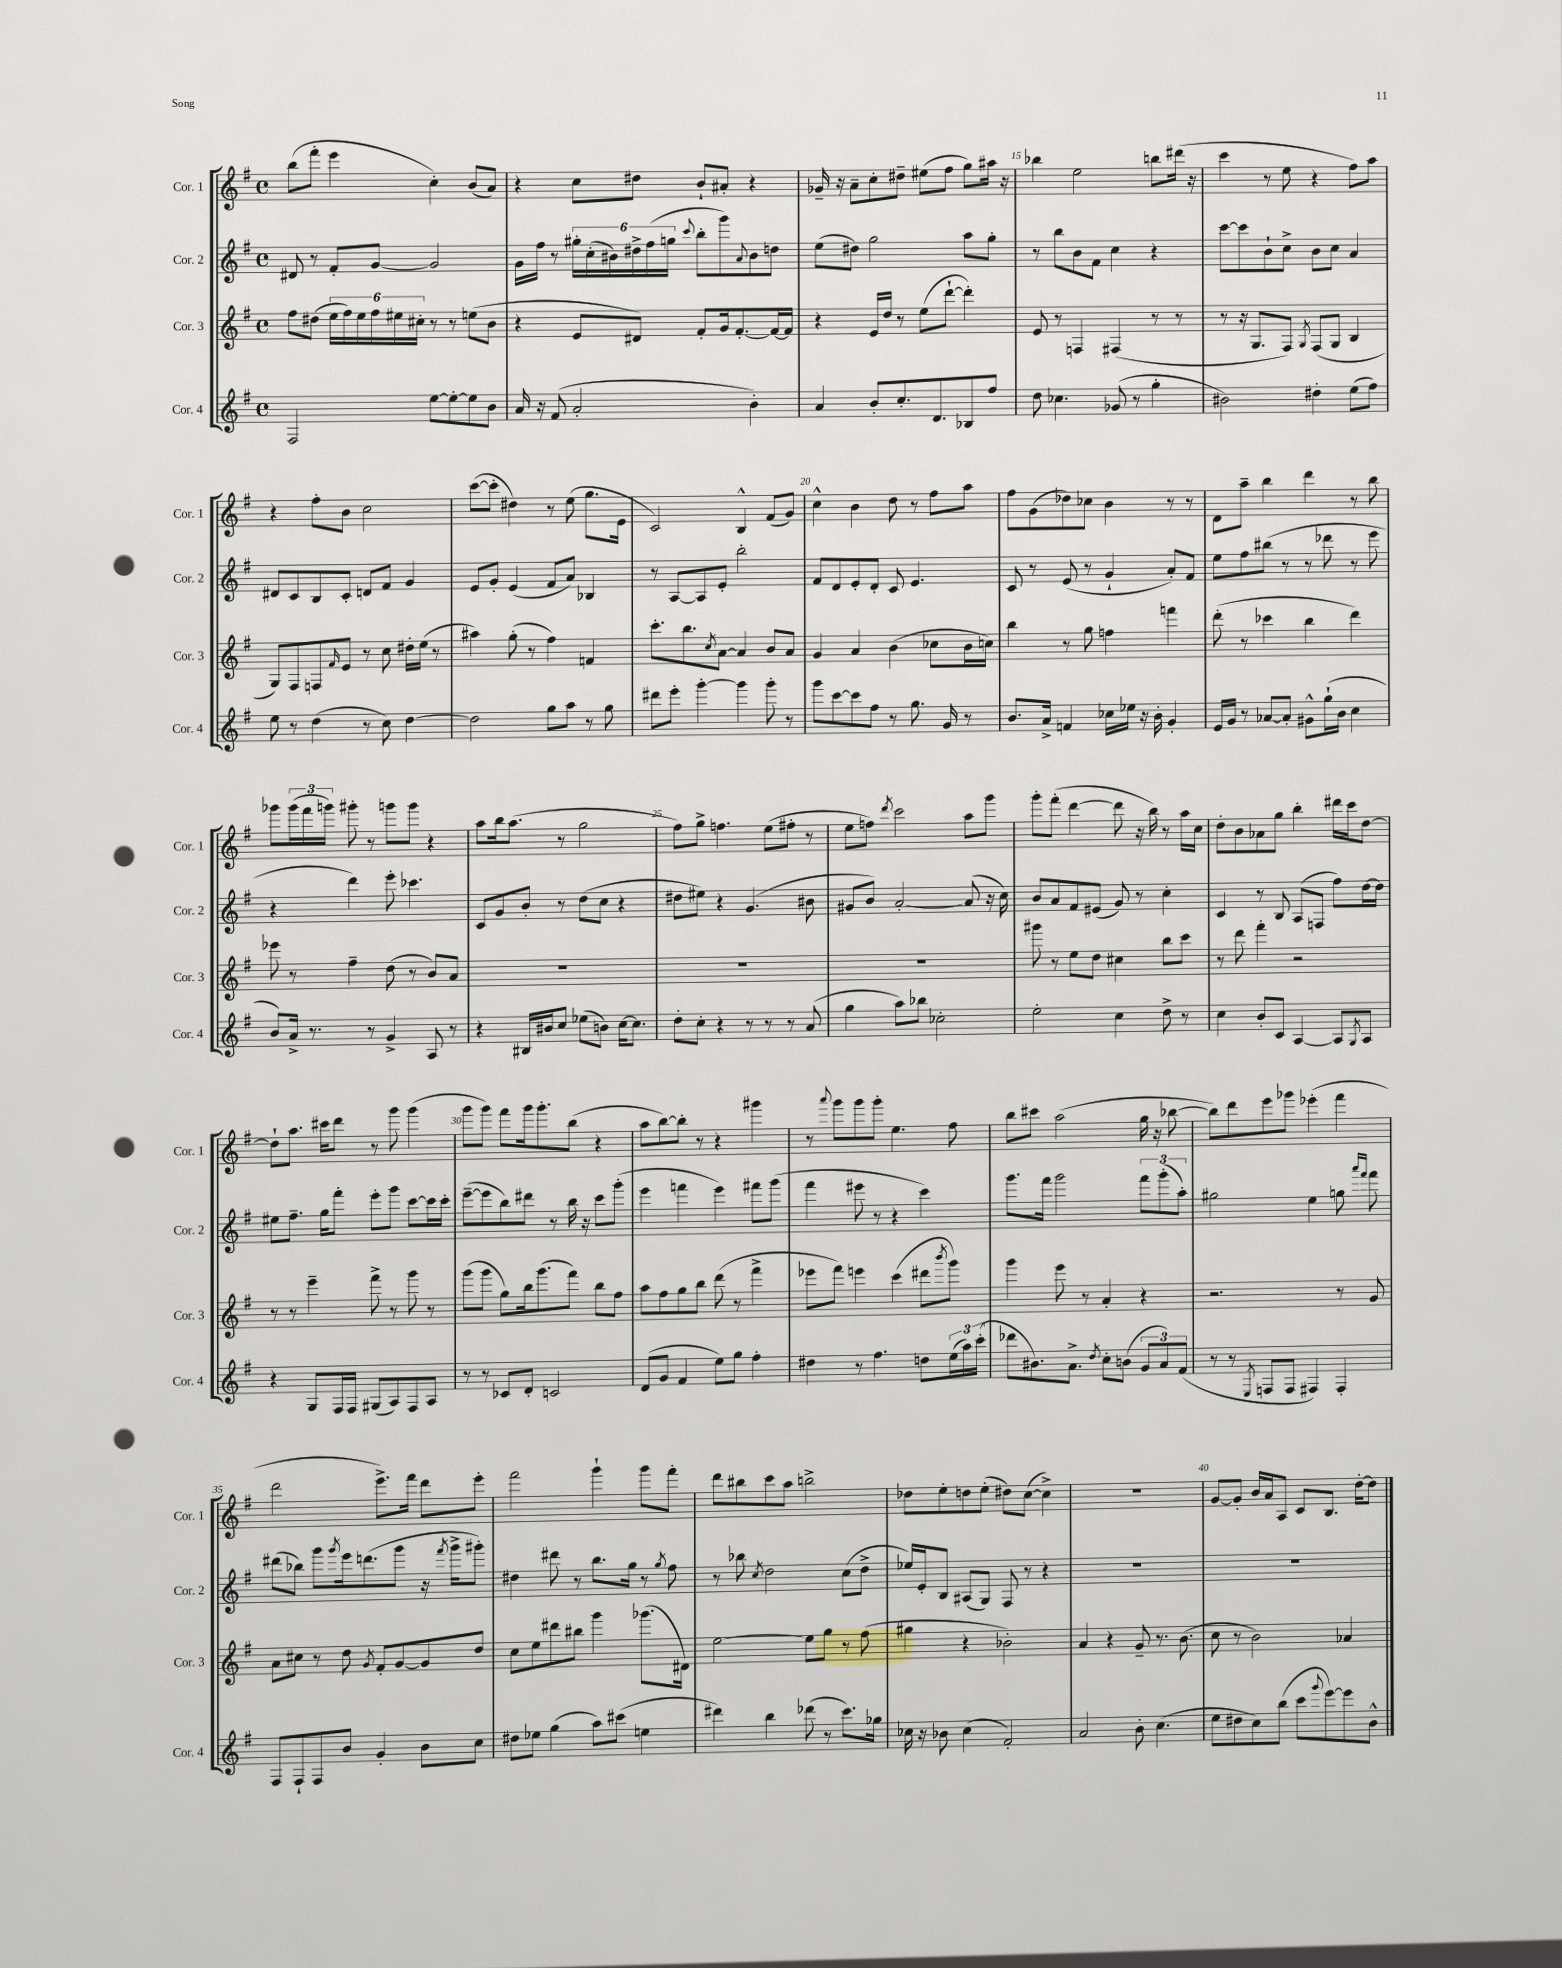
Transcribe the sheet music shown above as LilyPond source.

<<
\new StaffGroup <<
\new Staff = "s0" \with { instrumentName = "Cor. 1" shortInstrumentName = "Cor. 1" } {
    \clef treble \key g \major \defaultTimeSignature \time 4/4
    b''8( fis'''8-. e'''4 c''4-.) b'8( a'8) |
    r4 c''8 dis''8 b'8-! ais'8-. r4 |
    ges'16-- r16 a'8-- c''8-. dis''8-- eis''8( fis''8 g''8) ais''16 r16 |
    bes''4 e''2 b''8 dis'''16( r16 |
    c'''4 r8 e''8 r4 fis''8) a''8 |
    r4 fis''8-. b'8 c''2 |
    c'''8~( c'''8-. dis''4) r8 e''8( g''8. e'16 |
    c'2) b4-^ fis'8( g'8) |
    c''4-^ b'4 d''8 r8 fis''8 a''8 |
    fis''8 g'8( des''8) ces''8 b'4 r8 r8 |
    d'8 a''8-- b''4 d'''4 r8 b''8 |
    ges'''8 \tuplet 3/2 { ges'''16( fis'''16 g'''16) } gis'''8-. r8 g'''8 g'''8 r4 |
    a''8 b''16 a''8.( r8 g''2 |
    fis''8) g''8-> f''4. e''8( fis''8-. r8 |
    e''8 f''8) \acciaccatura { d'''8 } c'''2 a''8 g'''8 |
    g'''8-. fis'''8-.( d'''4~ d'''8 r16 b''16) r8 a''16 c''16 |
    d''8-. b'8 aes'8 g''8 b''4-. dis'''16 c'''16 d''8~ |
    d''8-! a''8. cis'''16 d'''8 r8 g'''8 g'''4( |
    g'''8 g'''8) fis'''8 g'''16 g'''8.-. b''8( r4 |
    a''8 b''8~) b''8-. r8 r4 gis'''4 |
    r8 \appoggiatura { a'''8 } g'''8 g'''8 g'''8-. e''4. fis''8 |
    b''8 cis'''8 a''2( g''16 r16 bes''8~ |
    bes''8) d'''8 e'''8 ges'''8 ees'''4-.( fis'''4 |
    d'''2 e'''8.->) fis'''16 d'''8 e'''8-. |
    fis'''2 g'''4-! g'''8 fis'''8-. |
    d'''8 bis''8 c'''8 a''8 b''2-> |
    des''8 e''8-. d''8 e''8-.( dis''8) c''8~( c''4->) |
    R1 |
    g'8~ g'8-. b'16 a'16 a8 c'8 b8. d''16~-. d''8 \bar "|." |
}
\new Staff = "s1" \with { instrumentName = "Cor. 2" shortInstrumentName = "Cor. 2" } {
    \clef treble \key g \major \defaultTimeSignature \time 4/4
    dis'8 r8 fis'8-. g'8~ g'2 |
    g'16 fis''16 r8 \tuplet 6/4 { gis''16-. c''16-.( bis'16) dis''16-> fis''16( g''16 } \appoggiatura { c'''8 } b''8-. g'''8) \appoggiatura { a'8 } bis'8 d''8 |
    e''8( dis''8) g''2 a''8 g''8-. |
    r8 b''8 b'8 fis'8 c''4 r4 |
    c'''8~ c'''8 b'8-! c''8-> b'8 c''8 a'4 |
    dis'8 c'8 b8 c'8-. d'8 fis'8 g'4 |
    e'8 g'8-. e'4( fis'8 a'8) bes4 |
    r8 a8~ a8 e'8-. b''2-. |
    fis'8 d'8 e'8-. d'8-. c'8 e'4. |
    c'8 r8 e'8( r8 g'4-! a'8-.) fis'8 |
    e''8 fis''8 bis''8( r8 r8 des'''8 r8 e'''8 |
    r4 d'''4) e'''8-. ces'''4. |
    c'8 g'8 b'8-. r8 d''8( c''8 r4 |
    dis''8 eis''8) r4 g'4.( bis'8 |
    gis'8 b'8) a'2~-. a'8( r16 c''16) |
    b'8 a'8 fis'8 eis'8( g'8) r8 c''4-. |
    c'4 r8 b8 a8( f8 fis''8) d''16~ d''16 |
    eis''8 fis''8.-- g''16 fis'''8-. e'''8-. g'''8 c'''8~ c'''16 c'''16-. |
    e'''8~--( e'''8 b''8) dis'''8 r8 b''16 r16 c'''8 g'''8-.( |
    e'''4 f'''4 e'''4) fis'''8 g'''8( |
    fis'''4 eis'''8 r8 r4 c'''4) |
    g'''8. fis'''16 g'''2 \tuplet 3/2 { fis'''8 g'''8-.( a''8-.) } |
    gis''2 e''4 g''8 \grace { a'''16 fis'''16 } fis'''8 |
    dis'''8( bes''8) g'''8 \acciaccatura { g'''8 } e'''16 d'''8.( g'''8 r16 \acciaccatura { fis'''8 } g'''16-> gis'''8-.) |
    dis''4 dis'''8 r8 b''8. g''16 r8 \acciaccatura { g''8 } fis''8 |
    r8 bes''8 \acciaccatura { c''8 } d''2 c''8( d''8-> |
    ees''16) e'16-. b8 ais8( g8) fis8 r8 r4 |
    R1 |
    R1 \bar "|." |
}
\new Staff = "s2" \with { instrumentName = "Cor. 3" shortInstrumentName = "Cor. 3" } {
    \clef treble \key g \major \defaultTimeSignature \time 4/4
    fis''8 dis''8( \tuplet 6/4 { e''16 fis''16) e''16 fis''16 eis''16 cis''16-. } r8 r8 e''8( b'8 |
    r4 e'8 dis'8) fis'8-. g'16 fis'8.~-. fis'16~ fis'16 |
    r4 e'16 d''16 r8 e''8( d'''8~-! d'''4-.) |
    e'8 r8 f4 fis4( r8 r8 |
    r8 r16 g8. fis8) \acciaccatura { g8 } fis8( g8 b4 |
    g8) fis8 f8 \grace { fis'16 } e'8 r8 c''8 dis''16-. e''16( r8 |
    ais''4) g''8-.( r8 fis''4) f'4 |
    c'''8.-. b''8. \acciaccatura { c''8 } a'8~ a'4 b'8 a'8 |
    g'4 a'4 b'4( ces''8 b'16 c''16) |
    b''4 r8 g''8 f''4 f'''4 |
    d'''8-.( r8 ces'''4 b''4 d'''4) |
    ees'''8 r8 fis''4-- d''8( r8 b'8) a'8 |
    R1 |
    R1 |
    R1 |
    gis'''8 r8 e''8 d''8 cis''4 b''8 c'''8 |
    r8 d'''8 fis'''4-. r2 |
    r8 r8 e'''4-- fis'''8-> r8 g'''8 r8 |
    g'''8( g'''8 g''8) b''16 g'''8.( fis'''8) b''8 fis''8 |
    a''8 fis''8 g''8 b''8 d'''8( r8 fis'''4-> |
    ees'''8 fis'''8) e'''4 c'''4( dis'''8 \acciaccatura { b'''8 } g'''8) |
    g'''4 e'''8 r8 a'4-. r4 |
    r2. r8 g'8 |
    a'8 cis''8 r8 d''8 \acciaccatura { g'8 } fis'8-. g'8~ g'8 d''8 |
    c''8 e''8 dis'''8 bis''8 g'''4 ges'''8.( dis'16) |
    e''2~ e''8 g''8 r8 fis''8( |
    gis''4 r4 bes'2-.) |
    a'4 r4 g'8-- r8. b'8.( |
    c''8 r8 b'2) aes'4 \bar "|." |
}
\new Staff = "s3" \with { instrumentName = "Cor. 4" shortInstrumentName = "Cor. 4" } {
    \clef treble \key g \major \defaultTimeSignature \time 4/4
    fis2 e''8~ e''8~-. e''8 b'8 |
    a'16 r16 fis'8( a'2-. b'4-.) |
    a'4 b'8-. c''8.-. d'8. bes8 fis''8 |
    d''8 ces''4. ges'8( r8 g''4-. |
    bis'2) dis''4-. e''8( fis''8) |
    e''8 r8 d''4( r8 c''8) d''4~ |
    d''2 g''8 a''8 r8 g''8 |
    dis'''8 e'''8-. g'''4~-. g'''4 g'''8-. r8 |
    g'''8 c'''8~ c'''8 fis''8 r8 g''8. g'16 r8 |
    b'8. a'16-> f'4 ces''16 ees''16 r16 b'16-. g'4-. |
    e'16 g'16 r8 aes'8~ aes'8-. gis'8-^ g''16-!( b'16 c''4 |
    b'8) a'16-> r8. r8 g'4-> a8 r8 |
    r4 bis16 bis'16 c''8 ees''8( b'8) c''16~ c''8. |
    d''8-. c''8-. r4 r8 r8 r8 a'8( |
    g''4 a''8) bes''8 ces''2-. |
    e''2-. c''4 d''8-> r8 |
    c''4 b'8-. c'8 a4~ a8 \acciaccatura { g8 } a8 |
    r4 g8 fis16 fis16 gis8( a8) fis8 a8 |
    r8 r8 ces'8 d'8-. c'2 |
    d'8( g'8 fis'4 e''8) g''8 fis''4-. |
    dis''4 r8 fis''4. d''8 \tuplet 3/2 { e''16( a''16) c'''16-.( } |
    des'''8 bis'8.) a'8.-> \acciaccatura { d''8 } c''8-. b'8( \tuplet 3/2 { g'8 a'8) fis'8( } |
    r8 r8 \acciaccatura { e8 } f8 f8 fis4) fis4-. |
    fis8 fis8-! fis8 b'8 g'4-. b'8 c''8 |
    dis''8 ees''8 g''4( a''8) cis'''8( e''4 |
    dis'''4) b''4 des'''8( r8 c'''8.) ges''16 |
    ces''16 r16 bes'8 ces''4( fis'2-.) |
    a'2 b'8-. c''4.( |
    e''8 dis''8 c''8) b''8( c'''8 \appoggiatura { g'''8 } e'''8~) e'''8 b'8-^ \bar "|." |
}
>>
>>
\layout { \context { \Score currentBarNumber = #12 \override BarNumber.break-visibility = ##(#f #t #t) barNumberVisibility = #(every-nth-bar-number-visible 5) } }
